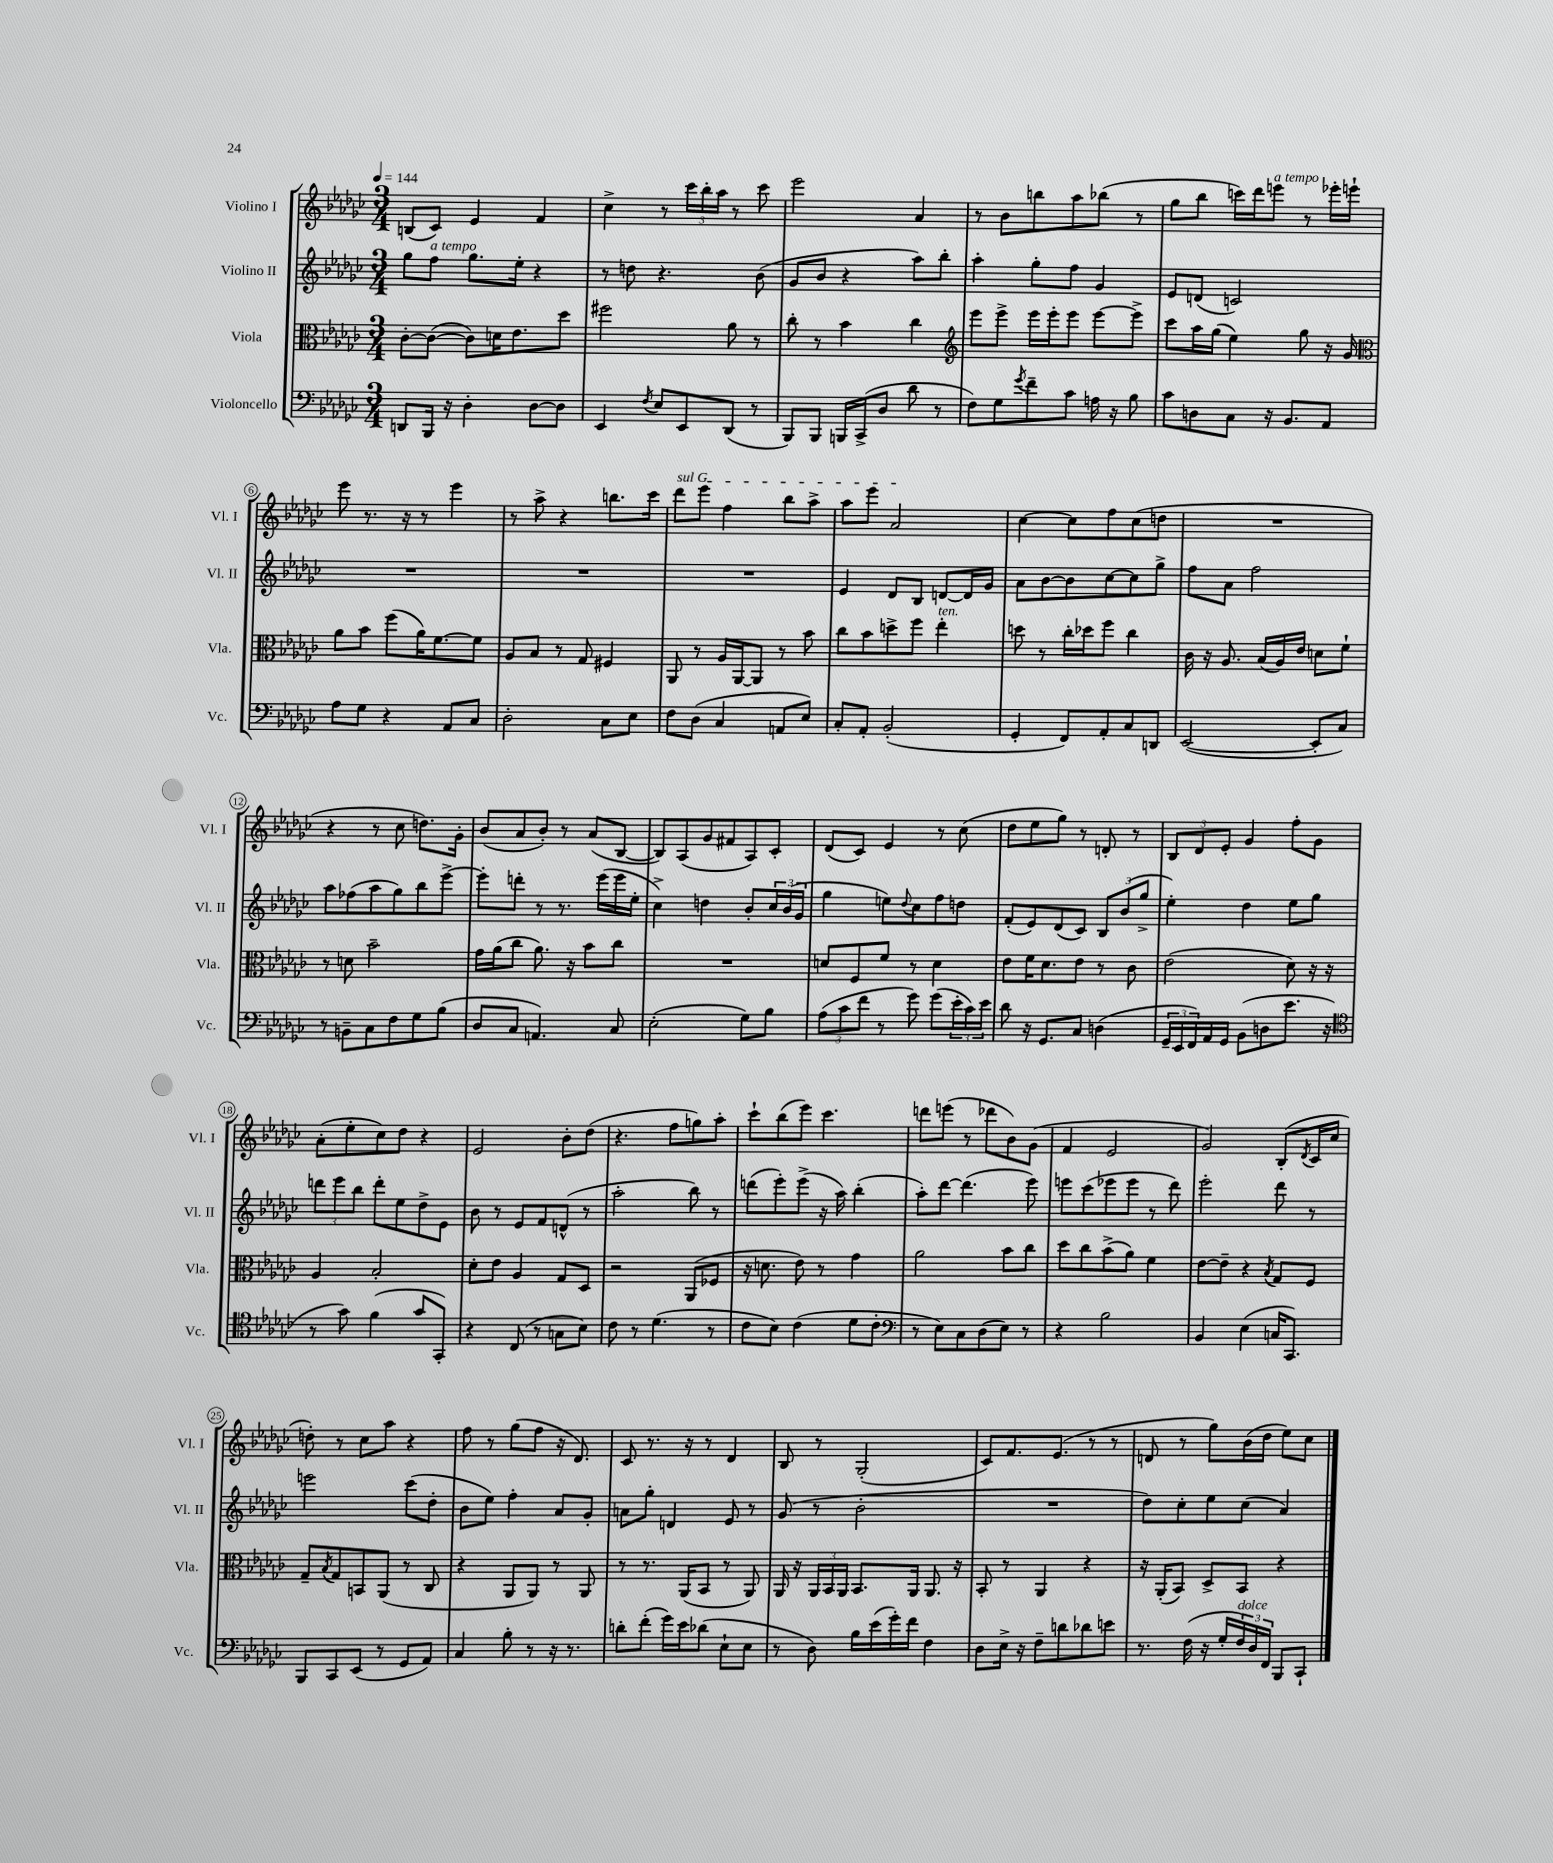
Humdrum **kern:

**kern	**kern	**kern	**kern
*staff4	*staff3	*staff2	*staff1
*clefF4	*clefC3	*clefG2	*clefG2
*k[b-e-a-d-g-c-]	*k[b-e-a-d-g-c-]	*k[b-e-a-d-g-c-]	*k[b-e-a-d-g-c-]
*M3/4	*M3/4	*M3/4	*M3/4
*MM144	*MM144	*MM144	*MM144
8DD	[8c-'	8gg-	(8B
16BBB-	(8c-_	8ff	8c-)
16r	.	.	.
4D-'	8c-])	8.gg-	4e-
.	16d	.	.
.	8.e-	16ee-'	.
[8D-	.	4r	4f
8D-]	8dd-	.	.
=	=	=	=
4EE-	2ff#	8r	4cc-^
.	.	8dd	.
8qF	.	.	.
8E-	.	4.r	8r
8EE-	.	.	24ccc-
.	.	.	24bb-'
.	.	.	24aa-
(8DD-	8a-	.	8r
8r	8r	(8b-	8ccc-
=	=	=	=
8BBB-)	8cc-'	8g-	2eee-
8BBB-	8r	8b-	.
16BBB	4b-	4r	.
(16CC-^	.	.	.
8D-	.	.	.
8d-	4cc-	8aa-)	4a-
8r	.	8bb-'	.
=	=	=	=
*	*clefG2	*	*
8F)	8eee-	4aa-'	8r
8G-	8eee-^	.	8b-
8qg-	.	.	.
8f~	16eee-	8gg-'	8bb
.	16eee-'	.	.
8c-	8eee-	8ff	8aa-
16A	[8eee-	4g-	(8bb-
16r	.	.	.
8B-	8eee-^]	.	8r
=	=	=	=
8c-	8ccc-	8e-	8gg-
8D	16aa-	(8d	8bb-
.	(16gg-	.	.
8C-	4ee-)	2c)	16ccc)
.	.	.	16ddd-
16r	.	.	8eee
8.BB-	.	.	.
.	8gg-	.	8r
8AA-	16r	.	16eee-'
.	16g-	.	16eee`
=	=	=	=
*	*clefC3	*	*
8A-	8a-	2.r	8eee-
8G-	8b-	.	8.r
4r	(8ff	.	.
.	.	.	16r
.	16a-)	.	8r
.	[8.f	.	.
8AA-	.	.	4eee-
8C-	8f]	.	.
=	=	=	=
2D-'	8A-	2.r	8r
.	8B-	.	8aa-^
.	8r	.	4r
.	8G-	.	.
8C-	4F#	.	8.bb
8E-	.	.	.
.	.	.	16ccc-
=	=	=	=
8F	8AA-	2.r	8ddd-
(8D-	8r	.	8eee-
4C-	16A-	.	4ff
.	[16AA-	.	.
.	8AA-]	.	.
8AA	8r	.	8bb-
8E-)	8b-	.	8aa-^
=	=	=	=
8C-'	8cc-	4e-	8aa-
8AA-'	8b-	.	8eee-
(2BB-'	8dd^	8d-	2a-
.	8ff	8B-	.
.	4ee-'	[8d	.
.	.	16d]	.
.	.	16g-	.
=	=	=	=
4GG-'	8dd	8a-	[4cc-
.	8r	[8b-	.
8FF)	16cc-'	8b-]	8cc-]
.	16dd-	.	.
8AA-'	8ff	[8cc-	8ff
8C-	4cc-	8cc-]	(8cc-
8DD	.	8gg-^	8dd
=	=	=	=
([2EE-	16c-	8ff	2.r
.	16r	.	.
.	8.A-	8a-	.
.	.	2ff	.
.	(16B-	.	.
.	16A-)	.	.
.	16e-	.	.
8EE-']	8d	.	.
8C-)	8f`	.	.
=	=	=	=
8r	8r	8aa-	4r
8BB~	8d	(8ff-	.
8C-	2b-~	8aa-	8r
8F	.	8gg-)	8cc-
8G-	.	8bb-	8.dd)
(8B-	.	[8eee-^	.
.	.	.	16g-'
=	=	=	=
8D-	16g-	8eee-']	(8b-
.	(16a-	.	.
8C-	8cc-	8ddd'	8a-
4.AA)	8.a-)	8r	8b-')
.	.	8.r	8r
.	16r	.	.
.	8b-	.	(8a-
.	.	(16eee-	.
8C-	8cc-	16eee-	[8B-
.	.	16ee-'	.
=	=	=	=
(2E-'	2.r	4cc-^)	8B-])
.	.	.	(8A-
.	.	4dd	8g-
.	.	.	8f#
8G-)	.	8b-'	8A-)
8B-	.	24cc-	8c-'
.	.	(24b-	.
.	.	24g-	.
=	=	=	=
(12A-	8d	4gg-	(8d-
12c-	.	.	.
.	8F	.	8c-)
12f	.	.	.
8r	8f	8ee)	4e-
.	.	8qqdd-	.
8g-)	8r	8cc-	.
(8g-	4d	8ff	8r
24e-'	.	8dd	(8cc-
24c-)	.	.	.
24e-	.	.	.
=	=	=	=
8d-	8e-	(8f'	8dd-
16r	16f	8e-)	8ee-
8.GG-	8.d-	.	.
.	.	(8d-	8gg-)
8C-	8e-	8c-)	8r
(4D	8r	12B-	8d'
.	.	(12b-	.
.	8c-	.	8r
.	.	12gg-^	.
=	=	=	=
24GG-~	(2e-	4ee-')	12B-
24EE-	.	.	.
24FF)	.	.	12d-
16AA-	.	.	.
.	.	.	12e-'
16GG-	.	.	.
(8BB-	.	4dd-	4g-
8D	.	.	.
8.e-	8d-)	8ee-	8ff'
.	16r	8gg-	8g-
16r	16r	.	.
=	=	=	=
*clefC4	*	*	*
8r	4A-	12ddd	(8a-'
.	.	12eee-	.
8g-)	.	.	8ee-'
.	.	12bb-	.
(4f	2B-'	8ddd'	8cc-)
.	.	8ee-	8dd-
8g-	.	8dd-^	4r
8GG-')	.	8e-	.
=	=	=	=
4r	8d-'	8b-	2e-
.	8e-	8r	.
(8C-	4A-	8e-	.
8r	.	8f	.
8G	8G-	(8d^^	8b-'
8B-)	8D-	8r	(8dd-
=	=	=	=
8c-	2r	2aa-'	4.r
8r	.	.	.
(4.d-	.	.	.
.	.	.	8ff
.	(8AA-	8bb-)	8gg)
8r	8F-	8r	8aa-'
=	=	=	=
8c-	16r	(8ddd	8ccc-`
.	8.d	.	.
8B-)	.	8eee-')	(8bb-
(4c-	8e-)	(8eee-^	8eee-)
.	8r	16r	4.ccc-
.	.	16aa-)	.
8d-	4g-	(4bb-'	.
8c-'	.	.	.
=	=	=	=
*clefF4	*	*	*
8r	2a-	8aa-')	8ddd
8E-)	.	[8ddd-	(8eee
8C-	.	(4.ddd-]	8r
(8D-	.	.	8ddd-
8E-)	8b-	.	8b-)
8r	8cc-	8eee-)	(8g-
=	=	=	=
4r	8dd-	8eee	4f
.	8cc-	(8ccc-	.
2B-	(8b-^	8eee-	2e-
.	8a-)	8eee-	.
.	4f	8r	.
.	.	8ddd-)	.
=	=	=	=
4BB-	[8e-	2eee-'	2g-)
.	8e-~]	.	.
(4E-	4r	.	.
.	8qB-	.	.
16C	8G-	8ddd-	(8B-'
8.CC-)	.	.	.
.	.	.	8qd-
.	8F	8r	16c-
.	.	.	16cc-
=	=	=	=
8BBB-	8G-~	2eee	8dd')
.	8qB-	.	.
8CC-	8G-	.	8r
(8EE-	8BB	.	8cc-
8r	(8AA-	.	8aa-
8GG-	8r	(8ccc-	4r
8AA-)	8C-	8dd-'	.
=	=	=	=
4C-	4r	8b-	8ff
.	.	8ee-)	8r
8B-'	8AA-	4ff'	(8gg-
8r	8AA-)	.	8ff
16r	8r	8a-	16r
8.r	.	.	8.d-)
.	8AA-	8g-'	.
=	=	=	=
8d'	8r	8a	8c-
(8f'	8.r	8gg-'	8.r
16g-)	.	4d	.
16e-	(16AA-	.	16r
(8d-	8BB-	.	8r
8E-`	8r	8e-	4d-
8E-	8AA-)	8r	.
=	=	=	=
8r	16AA-	(8g-	8B-
.	16r	.	.
8D-)	24AA-	8r	8r
.	24BB-	.	.
.	24AA-	.	.
16B-	8.BB-	2b-'	(2G-'
(16e-	.	.	.
16g-')	.	.	.
16f	16AA-	.	.
4F	8.AA-	.	.
.	16r	.	.
=	=	=	=
8D-	8BB-'	2.r	8c-)
16E-^	8r	.	8.f
16r	.	.	.
8F~	4AA-	.	.
.	.	.	(8.e-
8d	.	.	.
8d-	4r	.	8r
8e	.	.	8r
=	=	=	=
8.r	16r	8dd-)	8d
.	(16AA-'	.	.
.	8BB-)	8cc-'	8r
(16F	.	.	.
16r	8D-^	8ee-	8gg-)
16G-'	.	.	.
24F)	8BB-	(8cc-	(16b-
24D-	.	.	.
.	.	.	16dd-
24FF	.	.	.
8BBB-	4r	4a-)	8ee-)
8CC-`	.	.	8cc-
==	==	==	==
*-	*-	*-	*-
